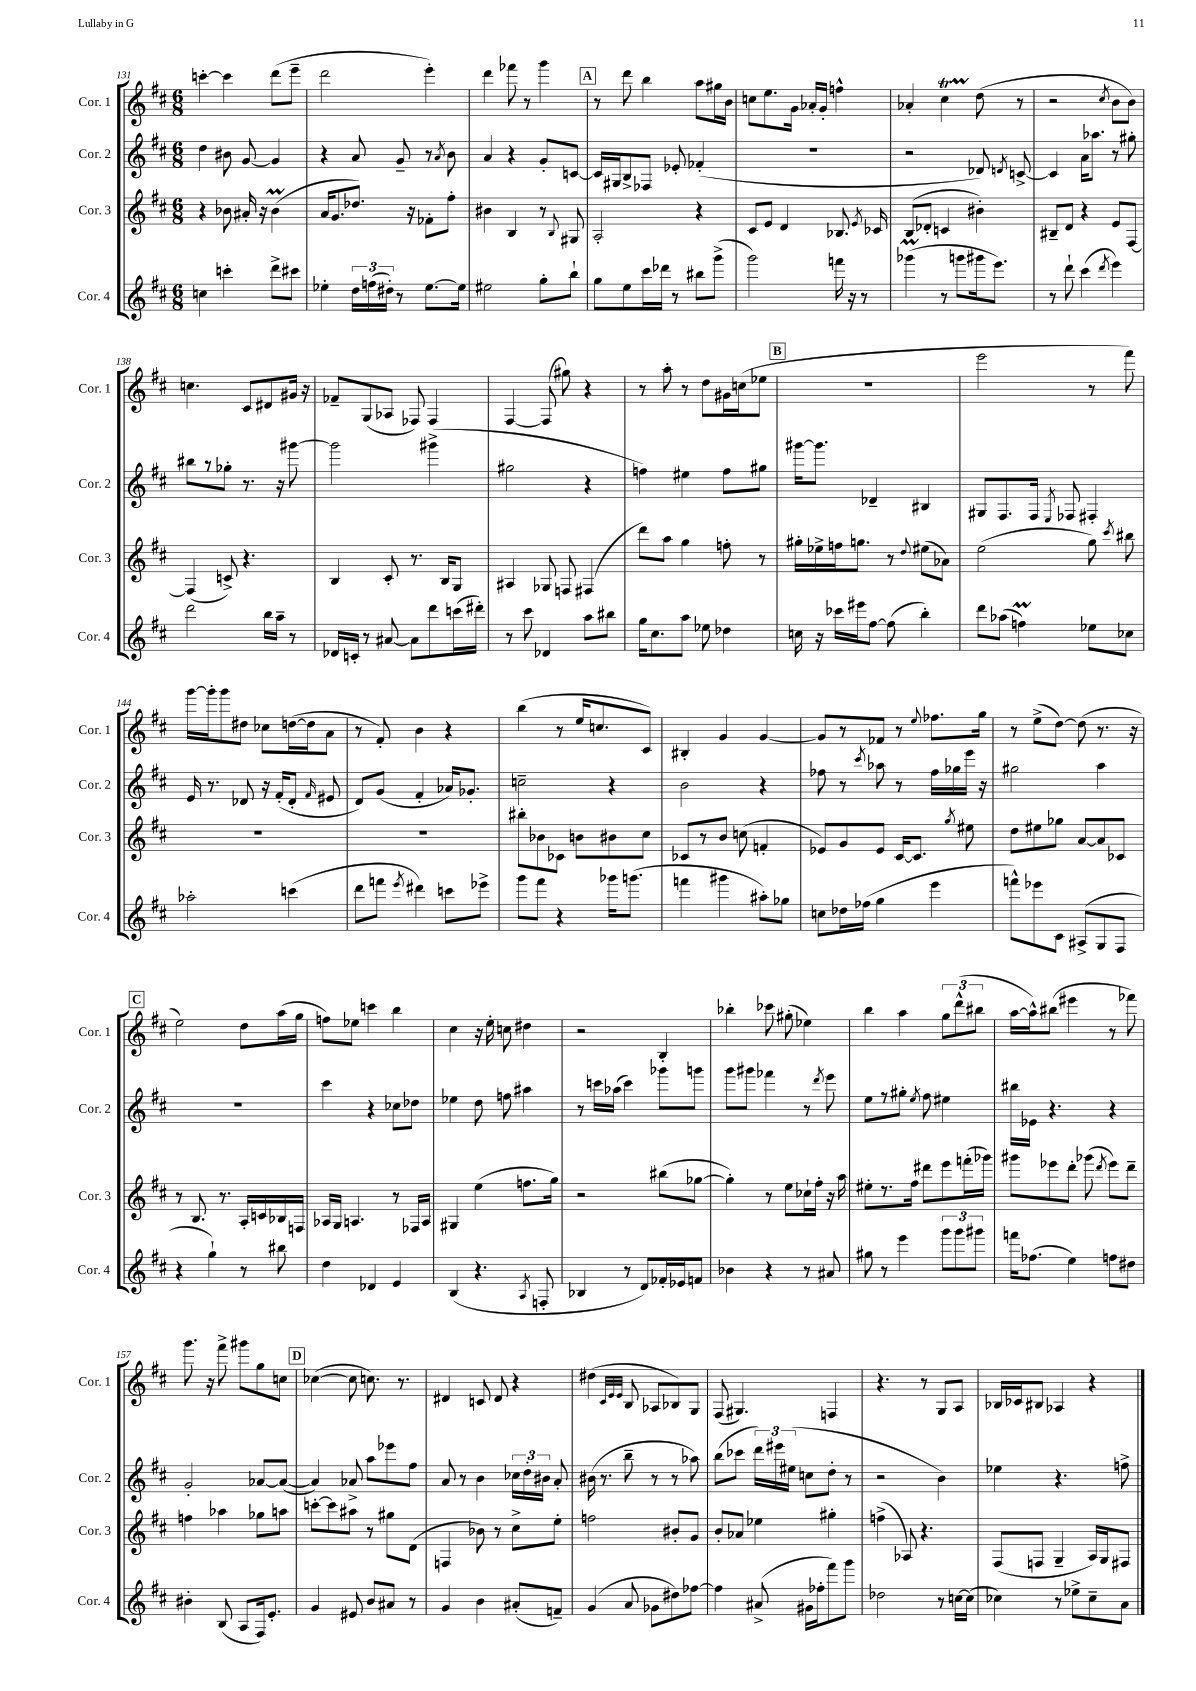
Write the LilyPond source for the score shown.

<<
\new StaffGroup <<
\new Staff = "s0" \with { instrumentName = "Cor. 1" shortInstrumentName = "Cor. 1" } {
    \clef treble \key d \major \numericTimeSignature \time 6/8
    \autoBeamOff c'''4~-. c'''4 d'''8[( e'''8]-- |
    d'''2 e'''4-.) |
    d'''4 fes'''8 r8 g'''4 |
    \mark \markup { \box "A" } r8 d'''8 b''4 a''8[ gis''16 b'16] |
    c''8[ e''8. g'16] aes'16[-. g'16]-. f''4-^ |
    aes'4-. cis''4\startTrillSpan d''8\stopTrillSpan( r8 |
    r2 \acciaccatura { cis''8 } b'8[ b'8]) |
    c''4. cis'8[ dis'8 gis'16] r16 |
    fes'8[-- g8( aes8] fes8) fes4 |
    fis4~ fis8( gis''8) r4 |
    r8 a''8-. r8 d''8[ gis'16 c''16( ees''8] |
    \mark \markup { \box "B" } R2. |
    e'''2 r8 fis'''8) |
    g'''16[~ g'''16-. g'''8 dis''8] ces''8[ d''16~( d''16 a'8] |
    r8 fis'8-.) b'4 r4 |
    b''4( r8 e''16[ c''8. cis'8]) |
    bis4-. g'4 g'4~ |
    g'8[ r8 fes'8] r8 \appoggiatura { e''8 } fes''8.[ g''16] |
    r8 e''8[->( d''8]~) d''8( r8. r16 |
    \mark \markup { \box "C" } e''2) d''8[ a''16( g''16] |
    f''8[) ees''8] c'''4 b''4 |
    cis''4 r16 e''16-. c''8 dis''4 |
    r2 b4-. |
    bes''4-. ces'''8 gis''8-.( ees''4) |
    b''4 a''4 \tuplet 3/2 { g''8[ d'''8-^( bis''8] } |
    a''16[~ a''16-^) bis''8]( eis'''4 r8 fes'''8) |
    g'''8. r16 fis'''8-> gis'''8[ g''8 c''8] |
    \mark \markup { \box "D" } ces''4~( ces''8 c''8.) r8. |
    dis'4 c'8 dis'8 r4 |
    dis''4( \grace { cis'32[ e'32 e'32] } b8 aes8[ bes8) g8] |
    fis8( gis4.) f4 |
    r4. r8 g8[ a8] |
    bes16[ ces'16 bis8] aes4 r4 \bar "|." |
}
\new Staff = "s1" \with { instrumentName = "Cor. 2" shortInstrumentName = "Cor. 2" } {
    \clef treble \key d \major \numericTimeSignature \time 6/8
    \autoBeamOff d''4 bis'8 g'8~ g'4 |
    r4 a'8 g'8-- r8 \acciaccatura { a'8 } b'8 |
    a'4 r4 g'8[-. c'8]~ |
    \mark \markup { \box "A" } c'16[ gis16 b8-> fes8] ees'8-. fes'4-.( |
    R2. |
    r2 des'8) \acciaccatura { d'8 } c'8~-> |
    c'4 a'16[ aes''8.] r8 gis''8-. |
    bis''8[ r8 ges''8]-. r8. r16 gis'''8~ |
    gis'''2 gis'''4->( |
    gis''2 r4 |
    f''4) eis''4 f''8[ gis''8] |
    \mark \markup { \box "B" } gis'''16[~ gis'''8.] des'4-- bis4 |
    gis8[ fis8. fis16] \acciaccatura { e8 } fes8 fis4-. |
    e'16 r8. des'8 r16 fis'16[-.( des'8]-. \grace { fis'16 } eis'8 |
    d'8[) g'8]( fis'4-. aes'16[) ges'8.]-. |
    c''2-- r4 |
    b'2 r4 |
    fes''8 r8 \acciaccatura { cis'''8 } aes''8 r8 fes''16[ ges''16 e'''16] r16 |
    gis''2 a''4 |
    \mark \markup { \box "C" } R2. |
    cis'''4 r4 ces''8[ des''8] |
    ees''4 d''8 f''8 ais''4 |
    r8 c'''16[ aes''16]( c'''4) ges'''8[ g'''8] |
    g'''8[ gis'''8] fes'''4 r8 \acciaccatura { d'''8 } e'''8 |
    e''8[ r8 gis''8]-. \acciaccatura { e''8 } fis''8 eis''4 |
    bis''16[ ees'16] r4. r4 |
    g'2-. aes'8[~ aes'8]~( |
    \mark \markup { \box "D" } aes'4) aes'8-> a''8[ ees'''8 fis''8] |
    a'8 r8 b'4 \tuplet 3/2 { ces''16[ d''16-. bis'16] } a'8-. |
    bis'16( r8. b''8-- r8 r8 aes''8) |
    b''8[( ces'''8] \tuplet 3/2 { d'''16[) eis'''16 eis''16]( } c''8[ d''8]-. r8 |
    r2 b'4) |
    ees''4 r4. f''8-> \bar "|." |
}
\new Staff = "s2" \with { instrumentName = "Cor. 3" shortInstrumentName = "Cor. 3" } {
    \clef treble \key d \major \numericTimeSignature \time 6/8
    \autoBeamOff r4 bes'8 ais'16-. r16 bes'4\prall( |
    a'16[ g'8. des''8.]) r16 fes'8[-. fis''8]-. |
    bis'4 b4 r8 \appoggiatura { b8 } gis8 |
    \mark \markup { \box "A" } a2-. r4 |
    cis'8[ e'8] d'4 bes8. \acciaccatura { e'8 } ces'16 |
    b8[( des'8]-. c'4 bis'4-.) |
    bis8[-- d'8] r4 e'8[ fis8]~ |
    fis4( c'8->) r4. |
    b4 cis'8-. r8. b16[ g8] |
    ais4 ges8 f8 fis4( |
    d'''8[) a''8] g''4 f''8-. r8 |
    \mark \markup { \box "B" } gis''16[-. ees''16-> f''16 g''8.] r8 \appoggiatura { d''8 } eis''8[( aes'8]) |
    e''2( g''8) \acciaccatura { cis'''8 } bis''8 |
    R2. |
    R2. |
    bis''8[-. bes'8 ces'8] b'8[ bis'8 cis''8] |
    ces'8[ r8 b'8] c''8( f'4-. |
    ees'8[) g'8 ees'8] cis'16[~ cis'8.] \acciaccatura { g''8 } eis''8 |
    d''8[ eis''8 ges''8] a'8[~ a'8 ces'8] |
    \mark \markup { \box "C" } r8 b8. r8. a16[-. c'16 bes16 f16] |
    aes16[ g16] a4. r8 fes16[ a16] |
    gis4 e''4( f''8.[ g''16]) |
    r2 bis''8[( ges''8]~ |
    ges''4-.) r8 e''8[ ces''16-! fis''16]-. r16 a''16 |
    eis''8[-. r8. fis''16] dis'''8[ e'''8 f'''16-.( ges'''16]) |
    gis'''8[ ees'''8 d'''8]-. ges'''8( \acciaccatura { d'''8 } ees'''8[) d'''8]-- |
    f''4 aes''4 ges''8[ a''8] |
    \mark \markup { \box "D" } c'''8[~-. c'''8 ais''8] r8 gis''8[ d'8]( |
    f4 bes'8) r8 cis''8[-> e''8]-. |
    f''2 bis'8[-. g'8] |
    b'8[-. aes'8] ees''4 gis''4-. |
    f''4->( aes8) r4. |
    fis8[( f8] g4-- a16[) g16 fis8] \bar "|." |
}
\new Staff = "s3" \with { instrumentName = "Cor. 4" shortInstrumentName = "Cor. 4" } {
    \clef treble \key d \major \numericTimeSignature \time 6/8
    \autoBeamOff c''4 c'''4-. d'''8[-> cis'''8] |
    ees''4-. \tuplet 3/2 { d''16[ f''16( dis''16]-.) } r8 ees''8.[~ ees''16] |
    eis''2 g''8[-. b''8]-! |
    \mark \markup { \box "A" } g''8[ e''8 cis'''16 des'''16] r8 bis''8[ g'''8]->( |
    g'''2) f'''16 r16 r8 |
    ges'''4\prall( r8 g'''8[ gis'''16 e'''8.]) |
    r8 d'''8-! cis'''4( \acciaccatura { d'''8 } e'''4) |
    d'''2 b''16[ a''16]-- r8 |
    des'16[ c'16]-. r8 ais'8~ ais'8[ d'''8 c'''16( dis'''16]-.) |
    r8 cis'''8 des'4 a''8[ bis''8] |
    g''16[ cis''8. a''8] ees''8 des''4 |
    \mark \markup { \box "B" } c''16 r16 ces'''16[ eis'''16 fis''8]~ fis''8( b''4-.) |
    d'''8[ aes''8]( f''4\prall) ees''8[ ces''8] |
    aes''2-. c'''4( |
    d'''8[ f'''8] \acciaccatura { e'''8 } dis'''4) c'''8[ ees'''8]-> |
    g'''8[ fis'''8] r4 ges'''16[ g'''8.]( |
    f'''4 gis'''4 ais''8[-.) ges''8] |
    c''8[ des''16 fes''16]( g''4 e'''4 |
    f'''8[-^) ees'''8 cis'8] ais8[->( g8 fis8] |
    \mark \markup { \box "C" } r4 g''4-!) r8 bis''8 |
    d''4 des'4 e'4 |
    b4( r4. \acciaccatura { a8 } f8-. |
    bes4 r8 d'8[) fes'16-. ees'16 f'8] |
    bes'4 r4 r8 ais'8 |
    gis''8 r8 e'''4 \tuplet 3/2 { g'''8[ g'''8 gis'''8] } |
    f'''16[ fes''8.]( e''4) f''8[ dis''8] |
    bis'4-. b8( a8[ fis16) e'8.]-. |
    \mark \markup { \box "D" } g'4 eis'8 b'8[ ais'8] r8 |
    g'4 b'4 ais'8[-.( f'8]--) |
    g'4( a'8 ges'8[ dis''8) fes''8]~ |
    fes''4 ais'8->( gis'16[ fes''16-. fis'''8) g'''8] |
    des''2 r8 c''16[~ c''16]( |
    ces''4) r8 ees''8[-> ces''8-- a'8] \bar "|." |
}
>>
>>
\layout { \context { \Score currentBarNumber = #131 } }
